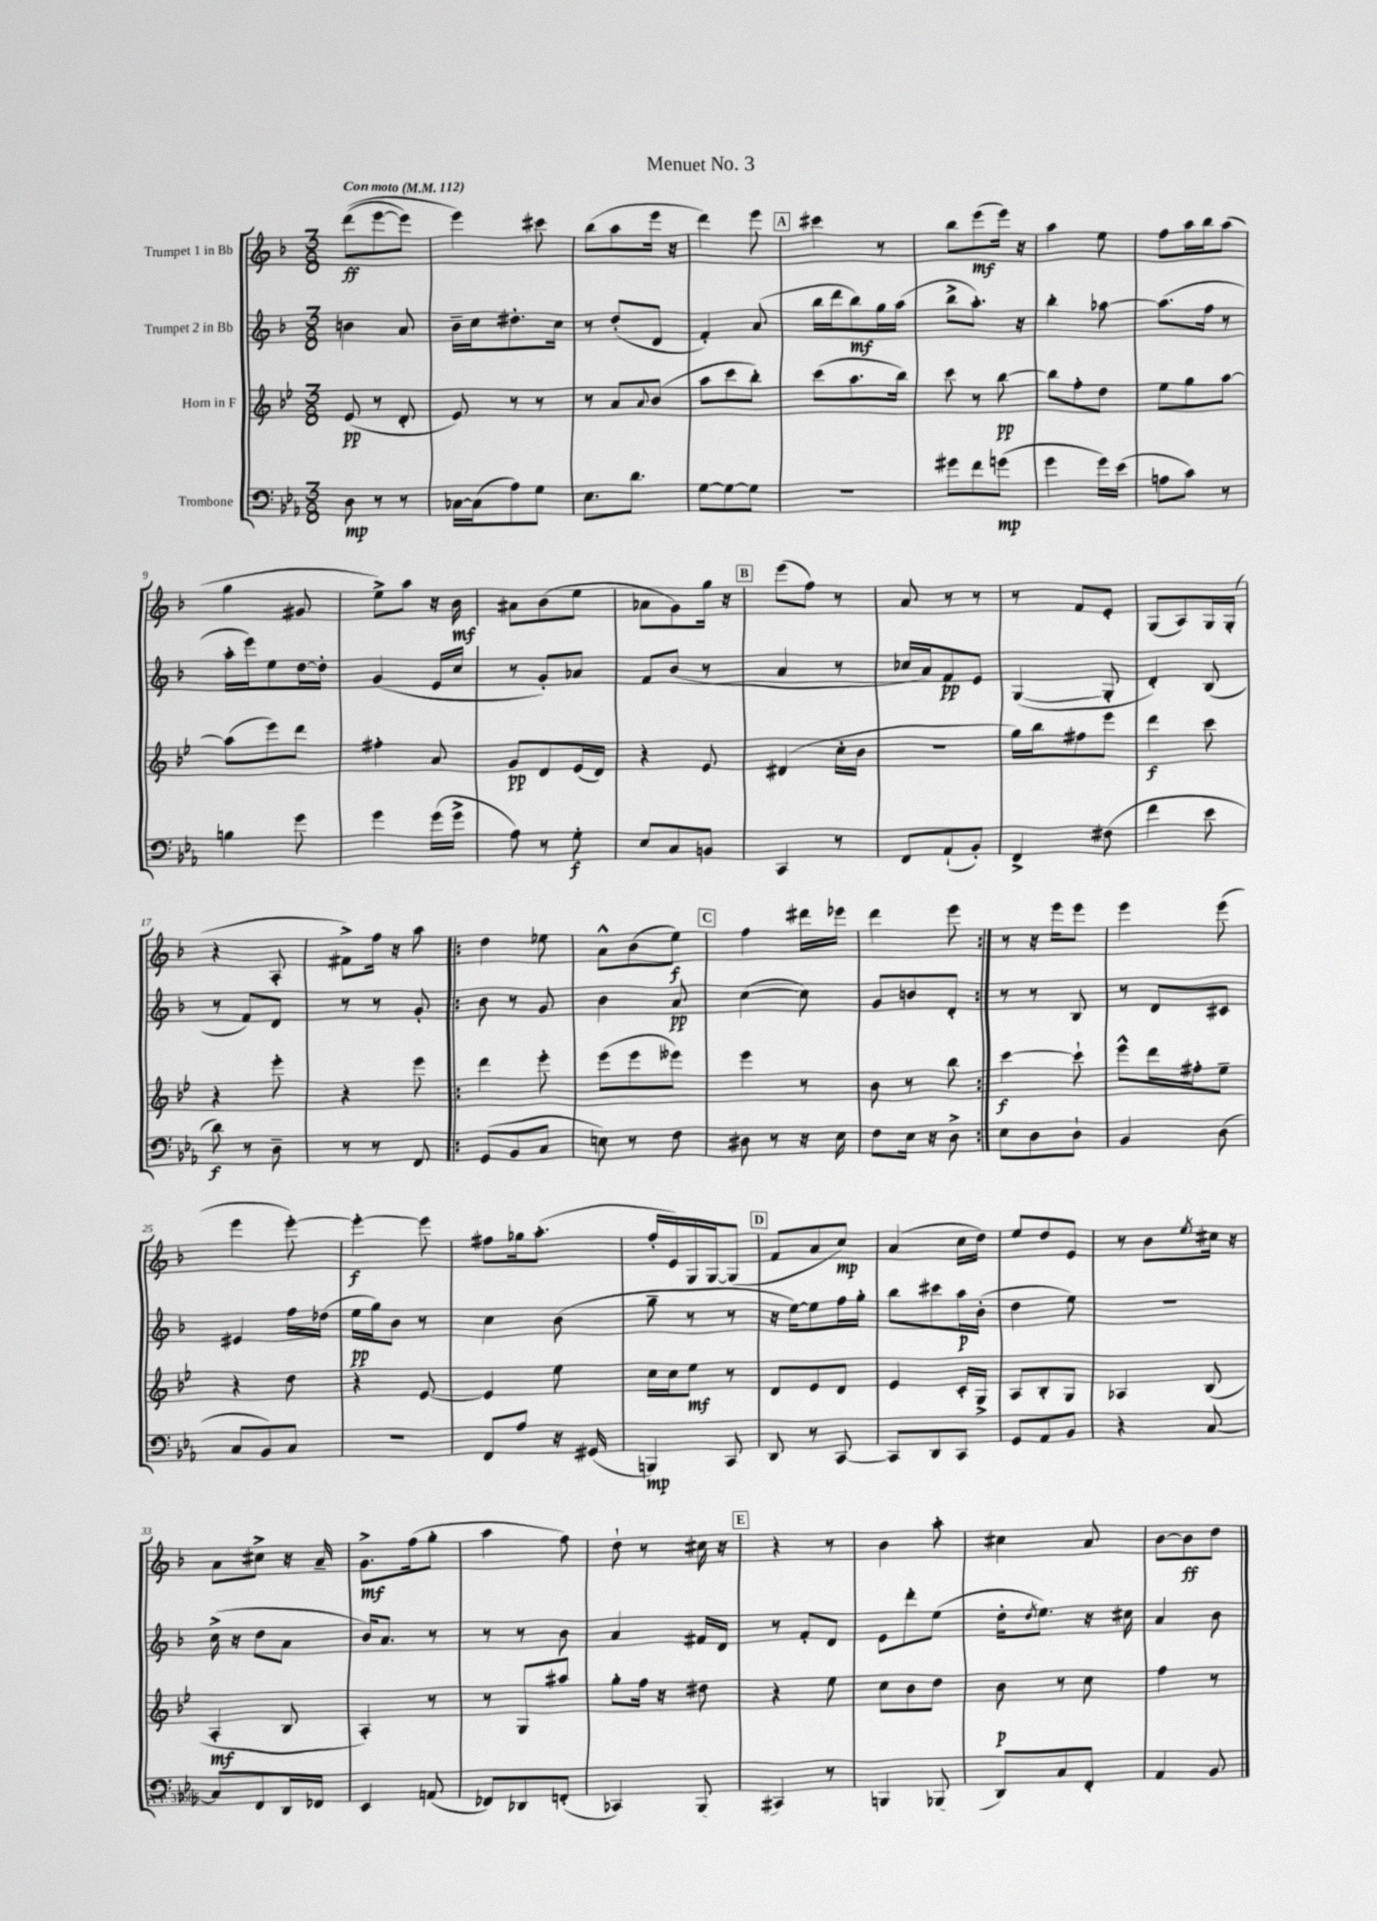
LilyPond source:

\header { title = "Menuet No. 3" }
<<
\new StaffGroup <<
\new Staff = "s0" \with { instrumentName = "Trumpet 1 in Bb" } {
    \clef treble \key f \major \numericTimeSignature \time 3/8 \tempo "Con moto" 4 = 112
    d'''8\ff(\( e'''8~ e'''8) |
    e'''4\) cis'''8 |
    bes''8( a''8 e'''16 r16 |
    d'''4) e'''8 |
    \mark \markup { \box "A" } cis'''4 r8 |
    bes''8 e'''8\mf( e'''16) r16 |
    a''4 e''8 |
    f''8 a''16 bes''16 a''8( |
    g''4 gis'8 |
    e''8->) a''8 r16 bes'16\mf |
    ais'8 bes'8( e''8 |
    aes'8 g'8) g''16 r16 |
    \mark \markup { \box "B" } e'''8( f''8) r8 |
    a'8 r8 r8 |
    r8 f'8 e'8-. |
    g8( a8) g16 g16-.( |
    r4 a8-. |
    fis'8->) f''16 r16 a''8 |
    \repeat volta 2 { d''4 ees''8 |
    a'8-^ bes'8( e''8\f) |
    \mark \markup { \box "C" } f''4 dis'''16 ees'''16 |
    d'''4 e'''8 | }
    r8 r16 e'''16 e'''8 |
    e'''4 e'''8( |
    e'''4 e'''8~-.) |
    e'''4~-.\f e'''8 |
    fis''8 ges''16 a''8.-.( |
    f''16-. e'16) g16 g16~ g8( |
    \mark \markup { \box "D" } f'8 a'8 c''8\mp) |
    a'4( c''16 d''16) |
    e''8 d''8 e'8 |
    r8 bes'8 \acciaccatura { e''8 } cis''16 r16 |
    a'8 cis''8-> r16 a'16-- |
    g'8.->\mf f''16( g''8-. |
    a''4 f''8) |
    d''8-! r8 cis''16 r16 |
    \mark \markup { \box "E" } r4 r8 |
    bes'4 a''8-. |
    cis''4 a'8 |
    bes'8~ bes'8\ff d''8 \bar "|." |
}
\new Staff = "s1" \with { instrumentName = "Trumpet 2 in Bb" } {
    \clef treble \key f \major \numericTimeSignature \time 3/8
    b'4 a'8 |
    bes'16-- c''16 dis''8.-. c''16 |
    r8 d''8-.( d'8 |
    f'4-.) a'8( |
    \mark \markup { \box "A" } bes''16 d'''16 bes''8\mf) g''16 a''16( |
    bes''8-> a''8.-.) r16 |
    bes''4-. aes''8~ |
    aes''8.( f''16 r8 |
    a''16-. e'''16) e''8 d''16~ d''16-. |
    g'4( e'16 c''16 |
    r8 g'8-.) aes'8 |
    f'8 bes'8( r8 |
    \mark \markup { \box "B" } a'4 r8 |
    ces''16 a'16) f'8\pp e'8 |
    g4~( g8-. |
    d'4-.) bes8( |
    r8 f'8) d'8 |
    r8 r8 g'8-. |
    \repeat volta 2 { bes'8 r8 g'8 |
    bes'4 a'8\pp |
    \mark \markup { \box "C" } c''4~( c''8) |
    g'8 b'8 d'8-. | }
    r8 r8 bes8 |
    r8 d'8 cis'8 |
    eis'4 f''16 des''16( |
    e''16\pp g''16) bes'8 r8 |
    c''4 bes'8( |
    g''8-- r8 r8 |
    \mark \markup { \box "D" } r16 e''16~) e''8 f''16 g''16-. |
    bes''8 cis'''8 a''16\p bes'16-.( |
    d''4 e''8) |
    R4. |
    c''16->( r16 d''8 a'8 |
    bes'16) a'8. r8 |
    r8 r8 bes'8 |
    a'4 fis'16 d'16 |
    \mark \markup { \box "E" } r8 f'8-. d'8 |
    e'8 d'''8-. e''8( |
    d''16-. \acciaccatura { d''8 } e''8.) r16 cis''16 |
    a'4 bes'8 \bar "|." |
}
\new Staff = "s2" \with { instrumentName = "Horn in F" } {
    \clef treble \key bes \major \numericTimeSignature \time 3/8
    ees'8\pp( r8 d'8-. |
    ees'8) r8 r8 |
    r8 a'8 \appoggiatura { a'8 } bes'8( |
    a''8 c'''8 bes''8-.) |
    \mark \markup { \box "A" } c'''8( a''8. bes''16) |
    c'''8 r8 bes''8~\pp |
    bes''8 f''8-. d''8 |
    ees''8 g''8 a''8~ |
    a''8( ees'''8) d'''8 |
    fis''4-. a'8 |
    g'8\pp d'8 ees'16( d'16) |
    r4 ees'8 |
    \mark \markup { \box "B" } dis'4( c''16-. bes'16 |
    r4. |
    g''16) bes''16 fis''8 ees'''8 |
    d'''4\f c'''8 |
    r4 ees'''8-. |
    r4 ees'''8 |
    \repeat volta 2 { d'''4 ees'''8-. |
    ees'''8( ees'''8 eeses'''8) |
    \mark \markup { \box "C" } ees'''4 r8 |
    bes'8 r8 bes''8 | }
    c'''4~\f c'''8-! |
    ees'''8-^ d'''16 fis''16-. ees''8-- |
    r4 d''8 |
    r4 ees'8~ |
    ees'4 ees''8 |
    c''16 c''16 ees''8\mf r8 |
    \mark \markup { \box "D" } d'8 ees'8 d'8 |
    ees'4 c'16-. g16-> |
    a8 bes8-. g8 |
    aes4 bes8( |
    a4-.\mf bes8 |
    a4-.) r8 |
    r8 g8 ais''8 |
    g''8-. f''16 r16 dis''8 |
    \mark \markup { \box "E" } r4 ees''8 |
    c''8 bes'8 d''8 |
    bes'8\p r8 c''8 |
    f''4 r8 \bar "|." |
}
\new Staff = "s3" \with { instrumentName = "Trombone" } {
    \clef bass \key ees \major \numericTimeSignature \time 3/8
    d8\mp r8 r8 |
    ces16~ ces16( aes8) g8 |
    ees8. d'8. |
    g8~ g8~ g8 |
    \mark \markup { \box "A" } R4. |
    gis'8 f'8 g'8\mp( |
    g'4 g'16) ees'16( |
    a8 c'8) r8 |
    b4 g'8 |
    g'4 g'16( g'16-> |
    aes8) r8 g8-.\f |
    ees8 c8 b,8 |
    \mark \markup { \box "B" } c,4 r8 |
    f,8 aes,8-!( bes,8-.) |
    f,4-> fis8( |
    f'4 ees'8 |
    d'8\f) r8 d8-- |
    r8 r8 f,8 |
    \repeat volta 2 { g,8( bes,8 c8 |
    e8) r8 f8 |
    \mark \markup { \box "C" } dis8 r8 r16 ees16 |
    f8 ees16 r16 d8-> | }
    ees8 d8 d8-! |
    bes,4 d8( |
    c8 bes,8) c8 |
    R4. |
    f,8 aes8 r16 gis,16( |
    b,,4\mp) c,8 |
    \mark \markup { \box "D" } d,8 r8 c,8~ |
    c,8 d,8 c,8 |
    g,8 aes,8 bes,8 |
    r4 c8~ |
    c8 f,8\mf d,16 fes,16 |
    ees,4 a,8( |
    fes,8) des,8 f,8-.( |
    ces,4) bes,,8( |
    \mark \markup { \box "E" } cis,4) r8 |
    b,,4 bes,,8\p( |
    d,8) c8 f,8-. |
    aes,4 bes,8 \bar "|." |
}
>>
>>
